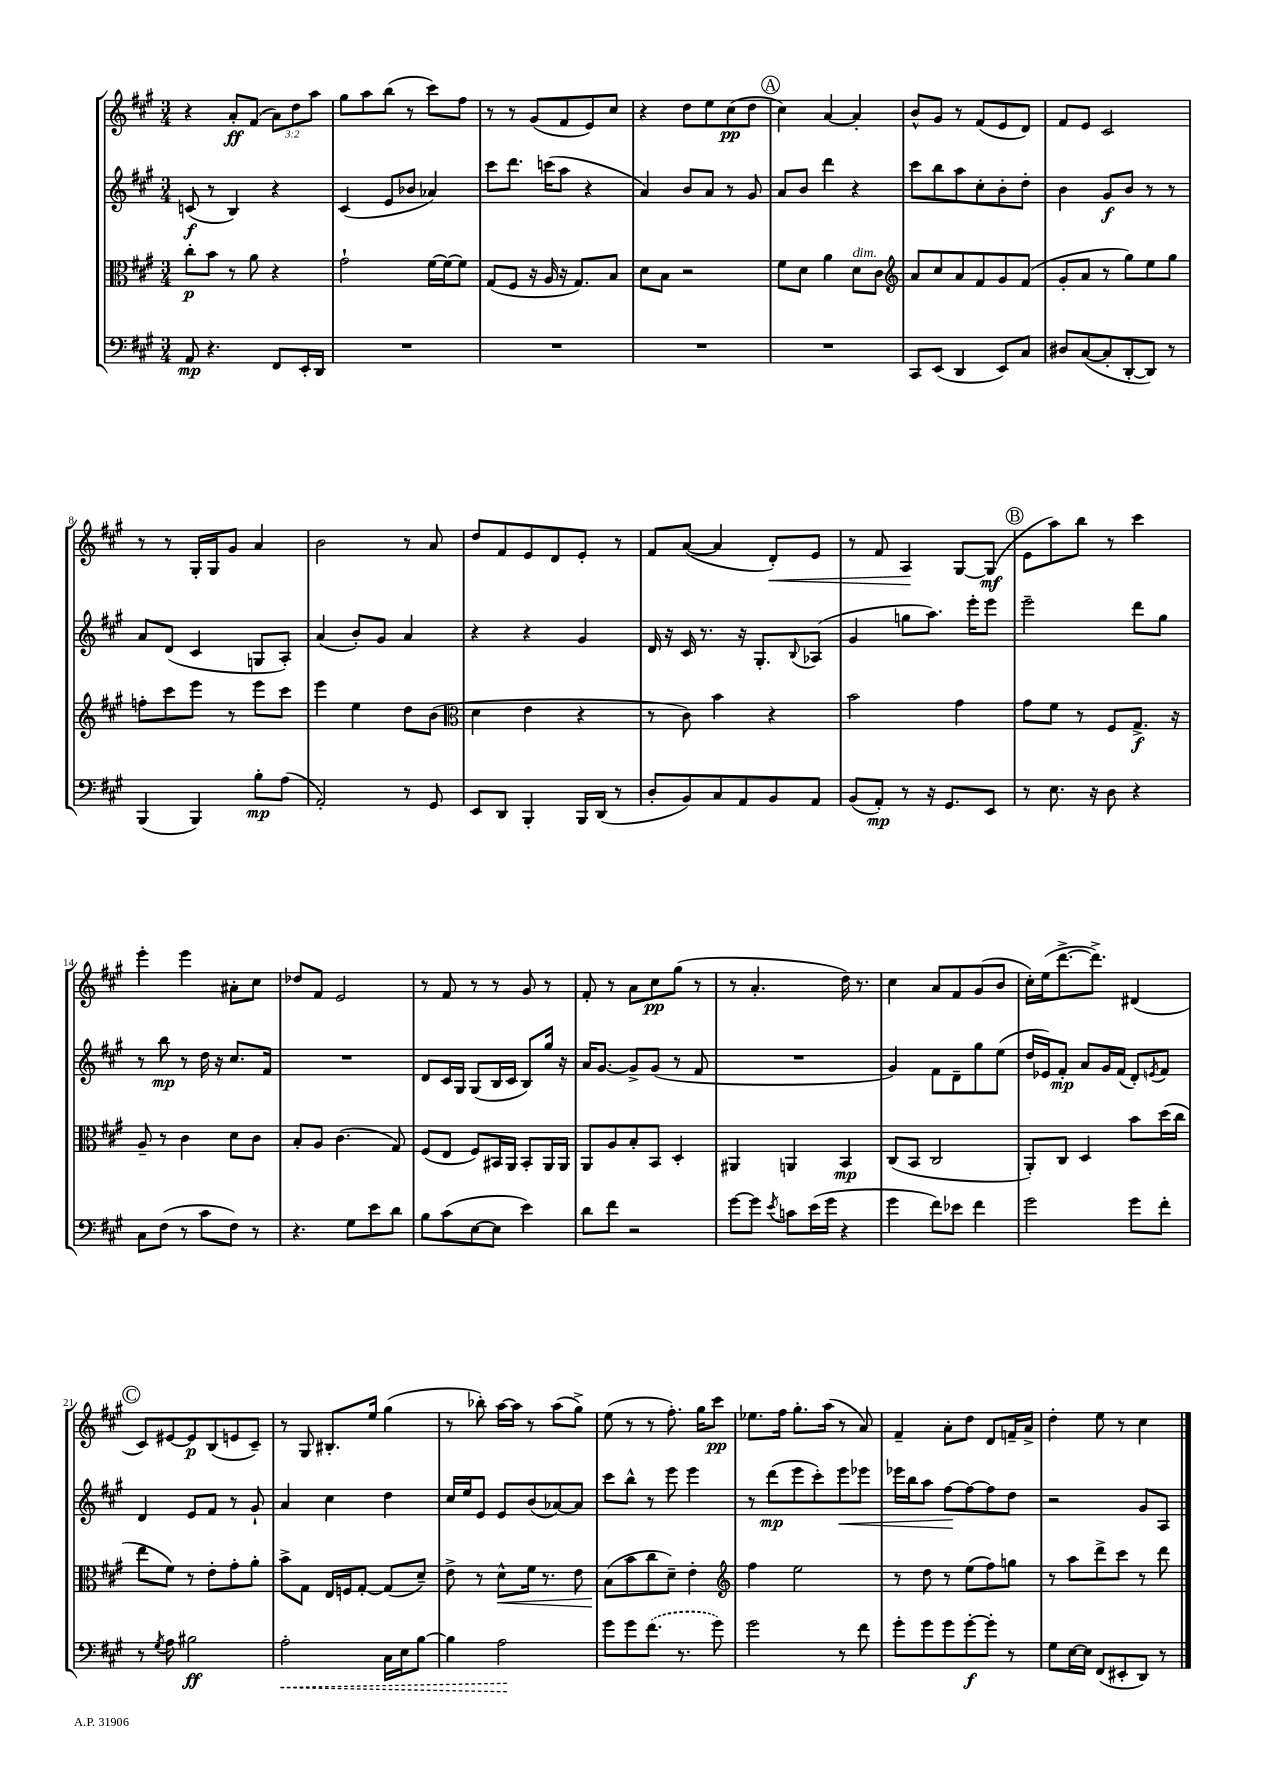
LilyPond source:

<<
\new StaffGroup <<
\new Staff = "s0" {
    \clef treble \key a \major \numericTimeSignature \time 3/4 \override Staff.TupletNumber.text = #tuplet-number::calc-fraction-text
    r4 a'8-.\ff fis'8( \tuplet 3/2 { a'8) d''8 a''8 } |
    gis''8 a''8 b''8( r8 cis'''8) fis''8 |
    r8 r8 gis'8( fis'8 e'8) cis''8 |
    r4 d''8 e''8 cis''8\pp( d''8 |
    \mark \markup { \circle "A" } cis''4) a'4~ a'4-. |
    b'8-^ gis'8 r8 fis'8( e'8 d'8) |
    fis'8 e'8 cis'2 |
    r8 r8 gis16-. gis16 gis'8 a'4 |
    b'2 r8 a'8 |
    d''8 fis'8 e'8 d'8 e'8-. r8 |
    fis'8 a'8~( a'4 d'8-.\<) e'8 |
    r8 fis'8 a4\! gis8~ gis8\mf( |
    \mark \markup { \circle "B" } e'8 a''8) b''8 r8 cis'''4 |
    e'''4-. e'''4 ais'8-. cis''8 |
    des''8 fis'8 e'2 |
    r8 fis'8 r8 r8 gis'8 r8 |
    fis'8-. r8 a'8 cis''8\pp gis''8( r8 |
    r8 a'4.-. d''16) r8. |
    cis''4 a'8 fis'8 gis'8( b'8 |
    cis''16-.) e''16( d'''8.~-> d'''8.->) dis'4( |
    \mark \markup { \circle "C" } cis'8) eis'8~ eis'8\p b8( e'8 cis'8--) |
    r8 gis8 bis8.-. e''16 gis''4( |
    r8 bes''8-.) a''16~ a''16 r8 a''8( gis''8->) |
    e''8( r8 r8 fis''8.-.) gis''16 cis'''8\pp |
    ees''8. fis''16 gis''8.-. a''16( r8 a'8) |
    fis'4-- a'8-. d''8 d'8 f'16-- a'16-> |
    d''4-. e''8 r8 cis''4 \bar "|." |
}
\new Staff = "s1" {
    \clef treble \key a \major \numericTimeSignature \time 3/4
    c'8\f( r8 b4) r4 |
    cis'4( e'8 bes'8 aes'4) |
    cis'''8 d'''8. c'''16( a''8 r4 |
    a'4) b'8 a'8 r8 gis'8 |
    \mark \markup { \circle "A" } a'8 b'8 d'''4 r4 |
    cis'''8 b''8 a''8 cis''8-. b'8-. d''8-. |
    b'4 gis'8\f b'8 r8 r8 |
    a'8 d'8( cis'4 g8 a8-.) |
    a'4( b'8-.) gis'8 a'4 |
    r4 r4 gis'4 |
    d'16 r16 cis'16 r8. r16 gis8.-. \appoggiatura { b8 } aes8( |
    gis'4 g''8 a''8.) e'''16-. e'''8 |
    \mark \markup { \circle "B" } e'''2-- d'''8 gis''8 |
    r8 b''8\mp r8 d''16 r16 cis''8. fis'16 |
    R2. |
    d'8 cis'16 gis16 gis8( b16 cis'16 b8) gis''16 r16 |
    a'16 gis'8.~ gis'8-> gis'8( r8 fis'8 |
    R2. |
    gis'4) fis'8 d'8-- gis''8 e''8( |
    d''16 ees'16) fis'8-.\mp a'8 gis'16 fis'16( d'8-.) \acciaccatura { e'8 } fis'8 |
    \mark \markup { \circle "C" } d'4 e'8 fis'8 r8 gis'8-! |
    a'4 cis''4 d''4 |
    cis''16 e''16 e'8 e'8 b'8( aes'8~) aes'8 |
    cis'''8 b''8-^ r8 e'''8 e'''4 |
    r8 d'''8\mp( e'''8 cis'''8-.) e'''8\< ees'''8 |
    ees'''16 b''16 a''8 fis''8~\! fis''8~ fis''8 d''8 |
    r2 gis'8 a8 \bar "|." |
}
\new Staff = "s2" {
    \clef alto \key a \major \numericTimeSignature \time 3/4
    cis''8-.\p b'8 r8 a'8 r4 |
    gis'2-! fis'16~ fis'16~ fis'8 |
    gis8( fis8 r16 a16 r16 gis8.) b8 |
    d'8 b8 r2 |
    \mark \markup { \circle "A" } fis'8 d'8 a'4 d'8^\markup { \italic "dim." } cis'8 |
    \clef treble a'8 cis''8 a'8 fis'8 gis'8 fis'8( |
    gis'8-. a'8 r8 gis''8) e''8 gis''8 |
    f''8-. cis'''8 e'''8 r8 e'''8 cis'''8 |
    e'''4 e''4 d''8 b'8( |
    \clef alto d'4 e'4 r4 |
    r8 cis'8) b'4 r4 |
    b'2 gis'4 |
    \mark \markup { \circle "B" } gis'8 fis'8 r8 fis8 gis8.->\f r16 |
    a8-- r8 cis'4 d'8 cis'8 |
    b8-. a8 cis'4.( gis8) |
    fis8( e8 fis8) bis,16 a,16 bis,8-. a,16 a,16 |
    a,8 a8 b8-. b,8 d4-. |
    ais,4 a,4 b,4\mp |
    cis8( b,8 cis2 |
    a,8-.) cis8 d4 b'8 d''16( cis''16 |
    \mark \markup { \circle "C" } e''8 fis'8) r8 e'8-. gis'8-. a'8-. |
    b'8-> gis8 e16 f16 gis8~-. gis8( d'8--) |
    e'8-> r8 d'8-^\< fis'16 r8. e'8 |
    b8\!( b'8 cis''8 d'8--) e'4-. |
    \clef treble fis''4 e''2 |
    r8 d''8 r8 e''8( fis''8) g''8 |
    r8 a''8 d'''8-> cis'''8 r8 d'''8 \bar "|." |
}
\new Staff = "s3" {
    \clef bass \key a \major \numericTimeSignature \time 3/4
    a,8\mp r4. fis,8 e,16-. d,16 |
    R2. |
    R2. |
    R2. |
    \mark \markup { \circle "A" } R2. |
    cis,8 e,8( d,4 e,8) cis8 |
    dis8 cis8~( cis8-. d,8~-. d,8) r8 |
    b,,4( b,,4) b8-.\mp a8( |
    a,2-.) r8 gis,8 |
    e,8 d,8 b,,4-. b,,16 d,16( r8 |
    d8-. b,8) cis8 a,8 b,8 a,8 |
    b,8( a,8-.\mp) r8 r16 gis,8. e,8 |
    \mark \markup { \circle "B" } r8 e8. r16 d8 r4 |
    cis8 fis8( r8 cis'8 fis8) r8 |
    r4. gis8 e'8 d'8 |
    b8 cis'8( e8~ e8 e'4) |
    d'8 fis'8 r2 |
    gis'8~ gis'8 \acciaccatura { e'8 } c'8 e'16( gis'16 r4 |
    gis'4 fis'8) ees'8 fis'4 |
    gis'2 gis'8 fis'8-. |
    \mark \markup { \circle "C" } r8 \acciaccatura { gis8 } a8 bis2\ff |
    \once \override Hairpin.style = #'dashed-line a2-.\< cis16 e16 b8~ |
    b4 a2\! |
    gis'8 gis'8 \once \slurDashed fis'8.( r8. gis'8) |
    gis'2 r8 fis'8 |
    gis'8-. gis'8 gis'8 gis'8~-.\f gis'8-. r8 |
    gis8 e16~ e16 fis,8( eis,8-. d,8) r8 \bar "|." |
}
>>
>>
